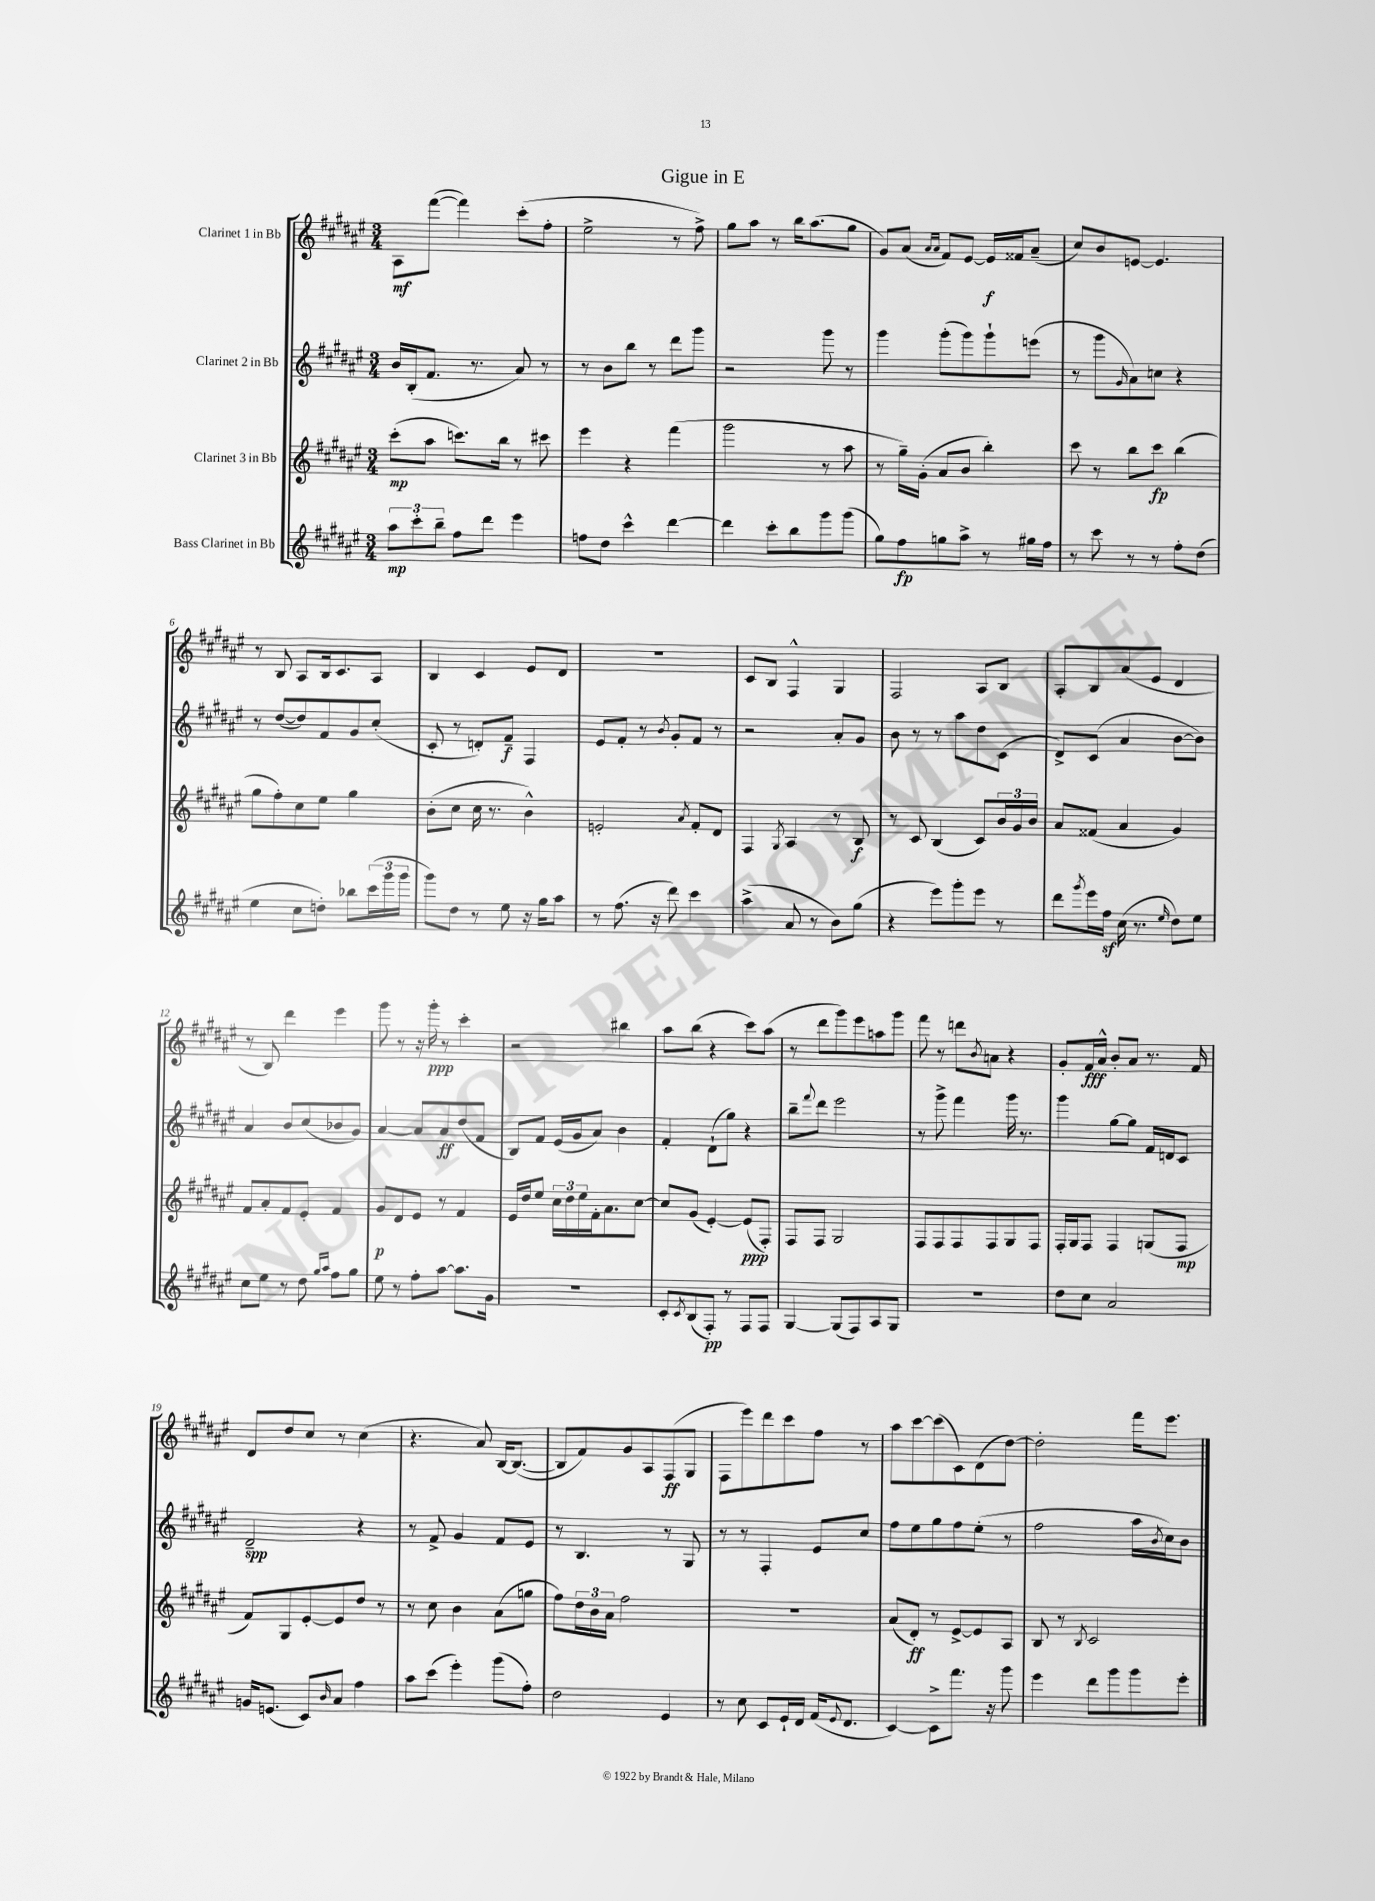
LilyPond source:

\header { title = "Gigue in E" }
<<
\new StaffGroup <<
\new Staff = "s0" \with { instrumentName = "Clarinet 1 in Bb" } {
    \clef treble \key fis \major \numericTimeSignature \time 3/4
    ais8\mf fis'''8~( fis'''4) cis'''8-.( fis''8-. |
    eis''2-> r8 fis''8->) |
    gis''8 ais''8 r8 b''16 ais''8.( gis''8 |
    gis'8) ais'8( \grace { ais'16 ais'16 } fis'8) eis'8~ eis'16\f fisis'16 ais'8--( |
    cis''8) b'8 e'8~ e'4. |
    r8 b8 ais8 b16 cis'8. ais8 |
    b4 cis'4 eis'8 dis'8 |
    R2. |
    cis'8 b8 fis4-^ gis4 |
    fis2 ais8 b8 |
    ais8-. b8 ais'8( eis'8 dis'4 |
    r8 b8) dis'''4 eis'''4 |
    gis'''8 r8 r16 gis'''16-.\ppp r8 cis'''4-. |
    r2 bis''4 |
    ais''8 b''8( r4 cis'''8) ais''8( |
    r8 dis'''8 gis'''8) eis'''8 a''8 gis'''8 |
    fis'''8 r8 d'''8 \acciaccatura { b'8 } a'8 r4 |
    gis'8-. fis'16\fff ais'16-^ b'8-. ais'8 r8. fis'16 |
    dis'8 dis''8 cis''8 r8 cis''4( |
    r4. ais'8) b16~ b8.~( |
    b8 fis'8) gis'8 ais8 fis8\ff( gis8 |
    fis8 eis'''8) dis'''8 cis'''8 fis''8 r8 |
    ais''8 cis'''8~ cis'''8( cis'8) dis'8( dis''8~) |
    dis''2-. fis'''16 eis'''8. \bar "|." |
}
\new Staff = "s1" \with { instrumentName = "Clarinet 2 in Bb" } {
    \clef treble \key fis \major \numericTimeSignature \time 3/4
    b'16 b16-.( fis'8. r8. ais'8) r8 |
    r8 b'8 b''8 r8 dis'''8 gis'''8 |
    r2 gis'''8 r8 |
    gis'''4 gis'''8-.( gis'''8) gis'''8-! e'''8( |
    r8 gis'''8 \grace { gis'16 } ais'8) c''8 r4 |
    r8 dis''8~( dis''8) fis'8 gis'8 cis''8-.( |
    cis'8-. r8 d'8-.) fis'8--\f fis4 |
    eis'8 fis'8-. r8 \acciaccatura { b'8 } gis'8-. fis'8 r8 |
    r2 ais'8-. gis'8 |
    b'8 r8 r8 ais''8 dis''8 cis'8( |
    dis'8->) cis'8( ais'4 b'8~ b'8) |
    ais'4 b'8 cis''8( bes'8 gis'8) |
    ais'4~ ais'8 ais'8\ff dis''8( fis'8 |
    b8) fis'8 eis'16( gis'16 ais'8) b'4 |
    fis'4-. dis'8-!( gis''8) r4 |
    b''8-- \appoggiatura { fis'''8 } dis'''8 eis'''2 |
    r8 gis'''8-> fis'''4 gis'''16 r8. |
    gis'''4 gis''8~ gis''8 fis'16 d'16 cis'8 |
    dis'2--\spp r4 |
    r8 fis'8-> gis'4 fis'8 eis'8 |
    r8 b4. r8 gis8 |
    r8 r8 fis4-. eis'8 cis''8 |
    fis''8 eis''8 gis''8 fis''8 eis''8-.( r8 |
    fis''2 ais''16 \acciaccatura { b'8 } cis''16) b'8 \bar "|." |
}
\new Staff = "s2" \with { instrumentName = "Clarinet 3 in Bb" } {
    \clef treble \key fis \major \numericTimeSignature \time 3/4
    cis'''8-.\mp( ais''8 c'''8.) b''16 r8 cis'''8 |
    eis'''4 r4 fis'''4( |
    gis'''2 r8 ais''8 |
    r8 gis''16--) gis'16-.( ais'8 b'8 b''4-.) |
    cis'''8 r8 b''8 cis'''8\fp b''4( |
    gis''8 fis''8-.) cis''8 eis''8 gis''4 |
    b'8-.( cis''8 cis''16 r8. b'4-^) |
    e'2-. \acciaccatura { ais'8 } fis'8-. dis'8 |
    fis4 \acciaccatura { gis8 } ais4 r8 b8\f |
    r8 cis'8 b4( cis'8) \tuplet 3/2 { b'16 gis'16 b'16 } |
    ais'8 fisis'8( ais'4 gis'4) |
    fis'8 ais'8-. fis'8 eis'8-. fis'4 |
    gis'8\p dis'8 eis'8 r8 fis'4 |
    eis'16 dis''16 eis''8 \tuplet 3/2 { cis''16 dis''16 eis''16 } fis'16-. ais'8. cis''8~ |
    cis''8 gis'8( eis'4~-.) eis'8\ppp( fis8-.) |
    fis8 fis8 gis2 |
    fis8 fis8 fis8 fis8 gis8 fis8 |
    fis16-. gis16 fis8 fis4 g8( fis8\mp |
    fis'8) gis8 eis'8~-. eis'8 dis''8 r8 |
    r8 cis''8 b'4 ais'8( g''8 |
    fis''8) \tuplet 3/2 { dis''16 b'16 ais'16 } fis''2 |
    R2. |
    ais'8( dis'8-.\ff) r8 eis'8~-> eis'8 ais8 |
    b8 r8 \acciaccatura { b8 } cis'2 \bar "|." |
}
\new Staff = "s3" \with { instrumentName = "Bass Clarinet in Bb" } {
    \clef treble \key fis \major \numericTimeSignature \time 3/4
    \tuplet 3/2 { ais''8\mp cis'''8-. b''8-- } fis''8 dis'''8 eis'''4 |
    f''8 dis''8 cis'''4-^ dis'''4~ |
    dis'''4 cis'''8-. b''8 gis'''8 gis'''8( |
    gis''8) fis''8\fp g''8 ais''8-> r8 gis''16 fis''16 |
    r8 cis'''8 r8 r8 fis''8-. dis''8( |
    eis''4 cis''8 d''8-.) bes''8 \tuplet 3/2 { cis'''16( gis'''16 gis'''16 } |
    gis'''8) dis''8 r8 eis''8 r16 gis''16 ais''8 |
    r8 fis''8.( r16 dis'''8) cis'''4 |
    ais''4->( ais'8 r8 b'8) gis''8( |
    r4 eis'''8) gis'''8-. eis'''8 r8 |
    dis'''8 \acciaccatura { gis'''8 } eis'''16 fis''16\sf cis''16( r8. \grace { eis''16 } dis''8) eis''8 |
    cis''8 eis''8 r8 dis''8 \grace { gis''16 ais''16 } fis''8 gis''8 |
    eis''8 r8 fis''8-. ais''8~ ais''8. gis'16 |
    R2. |
    cis'8-. \acciaccatura { cis'8 } b8( fis8-.\pp) r8 fis8 fis8 |
    gis4~ gis8( fis8) ais8 gis8 |
    R2. |
    dis''8 cis''8 ais'2 |
    g'16 e'8.( cis'8) \grace { b'16 } ais'8 fis''4 |
    ais''8 cis'''8( eis'''4-.) gis'''8( fis''8-.) |
    dis''2 eis'4 |
    r8 cis''8 cis'8 eis'16-! dis'16 fis'16( \appoggiatura { eis'8 } dis'8. |
    cis'4~) cis'8-> fis'''8. r16 gis'''8 |
    eis'''4 dis'''8 gis'''8 gis'''8 eis'''8-. \bar "|." |
}
>>
>>
